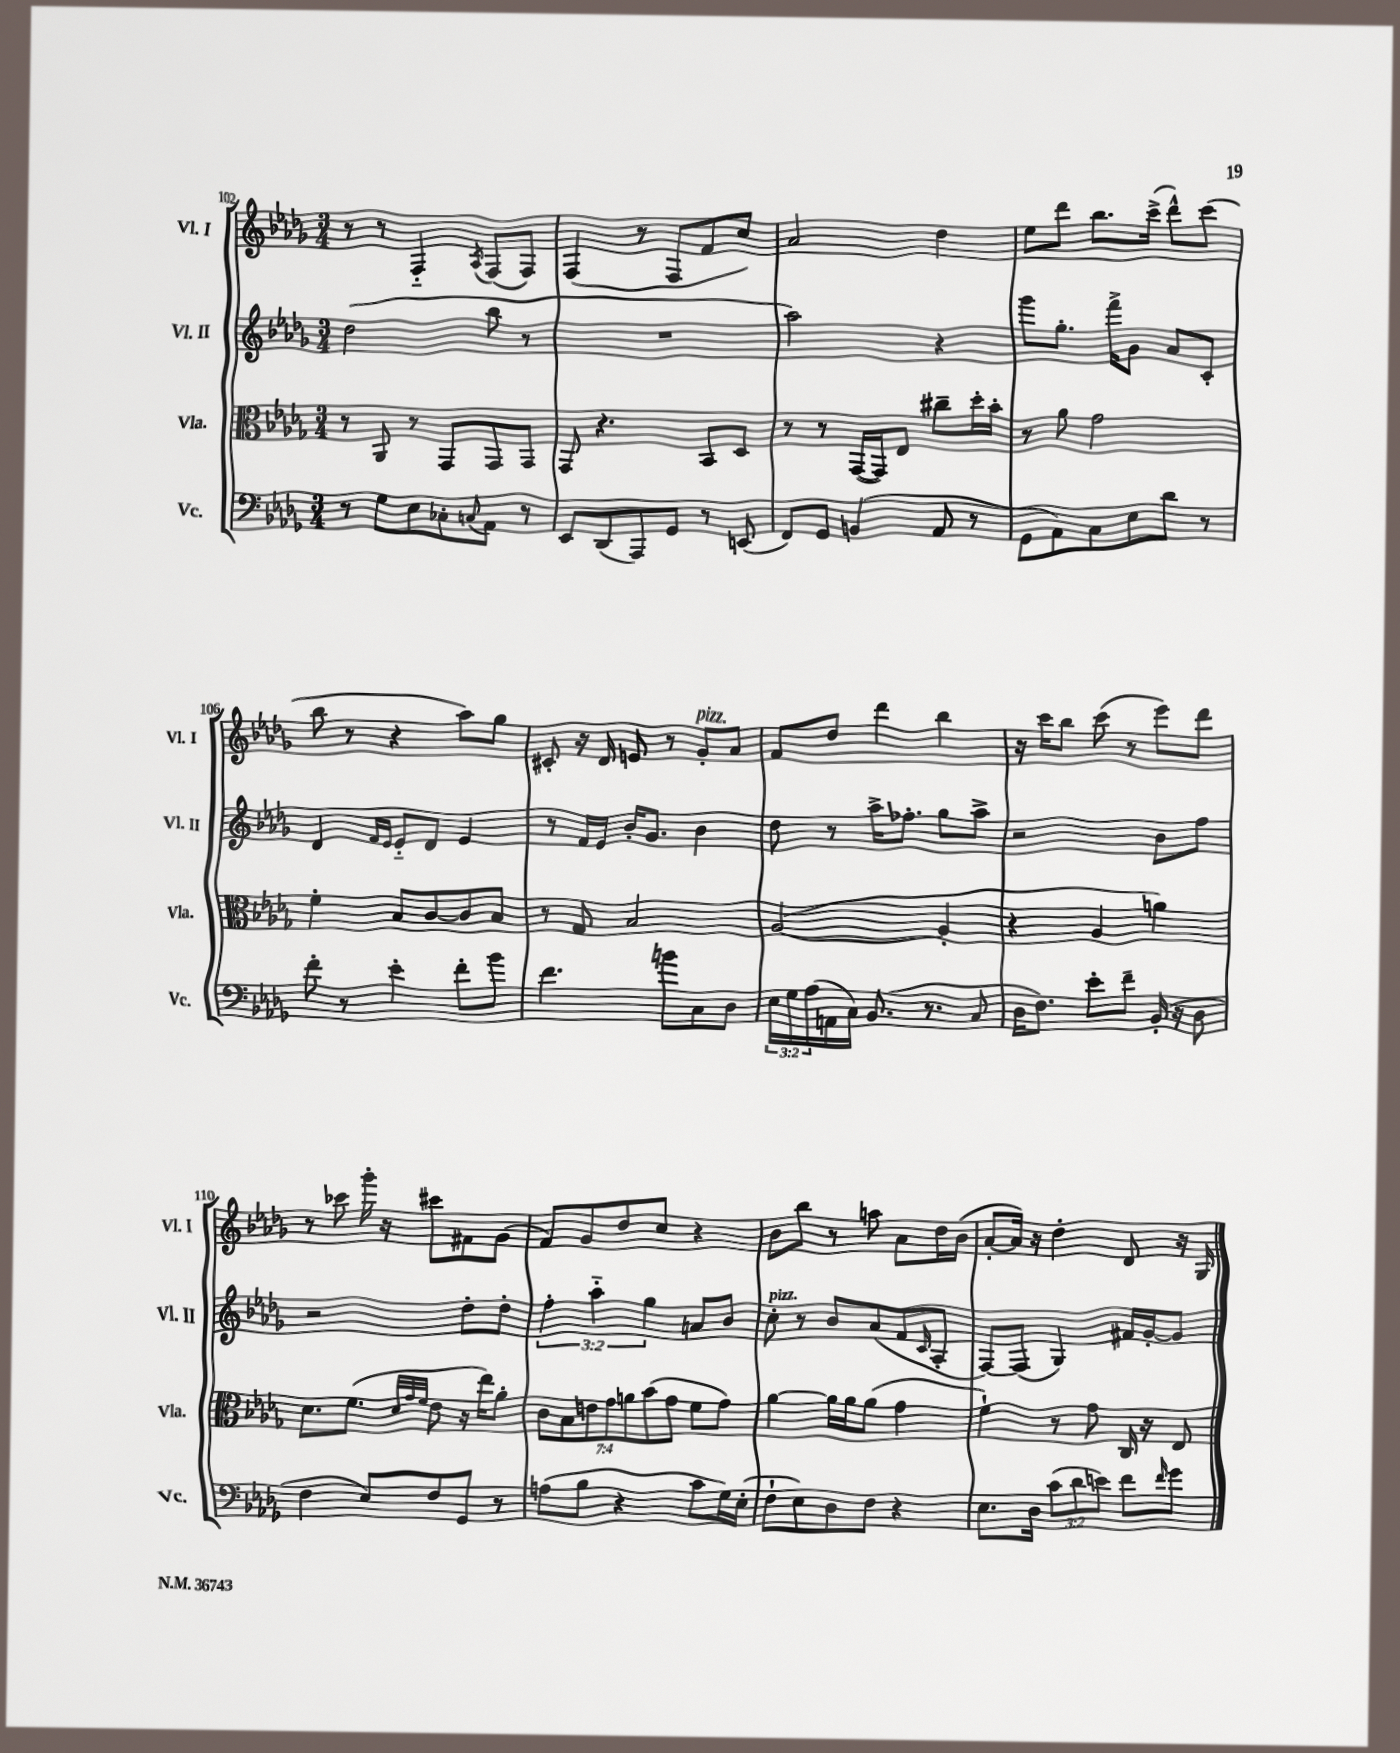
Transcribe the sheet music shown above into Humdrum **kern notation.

**kern	**kern	**kern	**kern
*part4	*part3	*part2	*part1
*staff4	*staff3	*staff2	*staff1
*I"Vc.	*I"Vla.	*I"Vl. II	*I"Vl. I
*I'Vc.	*I'Vla.	*I'Vl. II	*I'Vl. I
*clefF4	*clefC3	*clefG2	*clefG2
*k[b-e-a-d-g-]	*k[b-e-a-d-g-]	*k[b-e-a-d-g-]	*k[b-e-a-d-g-]
*M3/4	*M3/4	*M3/4	*M3/4
=102	=102	=102	=102
8r	8r	(2dd-\	8r
8G-\L	8AA-/	.	8r
8E-\	8r	.	4F/
8C-X'\	8GG-/L	.	.
8qqCn/	.	.	8qA-/
8AA-\J	8GG-/	8bb-\	(8F/L
8r	8GG-/J	8r	8F/J)
=103	=103	=103	=103
8EE-/L	8GG-/	2.r	(4F/
(8DD-/	4.r	.	.
8AAA-/)	.	.	8r
8GG-/J	.	.	8F/L
8r	8BB-/L	.	8f/
(8EEn/	8D-/J	.	8cc/J)
=104	=104	=104	=104
8FF/L)	8r	2aa-\)	2a-/
8GG-/J	8r	.	.
(4BBn/	([16GG-/LL	.	.
.	16GG-/J])	.	.
.	8E-/J	.	.
8AA-/	8cc#X~\L	4r	4dd-\
8r	16dd-'\L	.	.
.	16b-'\JJ	.	.
=105	=105	=105	=105
8GG-\L	8r	8ggg-\L	8ee-\L
8AA-\)	8a-\	8.gg-'\J	8ddd-\J
8C\	2g-\	.	8.bb-\L
.	.	16fff^\KL	.
8E-\	.	8g-\J	.
.	.	.	(16ccc^\Jk
8d-\J	.	8a-/L	8ddd-^^\L)
8r	.	8c'/J	(8ccc\J
!!LO:LB:g=z
=106	=106	=106	=106
8f'\	4f'\	4d-/	8bb-\
8r	.	.	8r
.	.	16qqf/LL	.
.	.	16qqe-/JJ	.
4e-'\	8B-/L	8e-/L	4r
.	[8c/	8d-/J	.
8f'\L	8c/]	4e-/	8aa-\L)
8b-\J	8B-/J	.	8gg-\J
=107	=107	=107	=107
4.f\	8r	8r	8c#X'/
.	8G-/	16f/LL	16r
.	.	16e-/JJ	16d-/
.	2B-/	16b-'/KL	8en/
.	.	8.g-/J	.
8bn\L	.	.	8r
!	!	!	!LO:TX:a:i:t=pizz.
8C\	.	4b-\	8g-'/L
8D-\J	.	.	8a-/J
=108	=108	=108	=108
24E-\LL	([2A-/	8dd-\	8f/L
24G-\	.	.	.
(24A-\	.	.	.
16AAn\	.	8r	8dd-/J
16C\JJ)	.	.	.
(8.BB-/	.	16aa-^\KL	4ddd-\
.	.	8.ff-X'\J	.
8.r	.	.	.
.	4A-'/]	8gg-\L	4bb-\
8C/	.	8aa-^\J	.
=109	=109	=109	=109
16D-\KL	4r	2r	16r
8.F\J)	.	.	16ccc\KL
.	.	.	8bb-\J
8e-'\L	4A-/	.	(8ccc\
8f~\J	.	.	8r
(16BB-'/	4an\)	8b-\L	8eee-\L)
16r	.	.	.
8D-\	.	8ff\J	8ddd-\J
!!LO:LB:g=z
=110	=110	=110	=110
4F\	8.d-\L	2r	8r
.	.	.	8ccc-X\
.	(8.f\J	.	.
8E-/L)	.	.	16ggg-'\
.	.	.	16r
.	32qqd-/LLL	.	.
.	32qqg-/	.	.
.	32qqf/JJJ	.	.
8F/	8e-\	.	8ccc#X\L
8GG-/J	16r	8dd-'\L	8f#X\
.	16ee-\KL)	.	.
8r	8a-'\J	8dd-'\J	(8g-\J
=111	=111	=111	=111
(8An\L	14c\L	6ff'\	8f/L)
.	14B-\	.	.
8B-\J	.	.	8g-/
.	14en\	.	.
.	.	6aa-\	.
.	14g-\	.	.
4r	.	.	8dd-/
.	14an\	.	.
.	.	6gg-\	.
.	(14b-\	.	.
.	.	.	8cc/J
.	14g-\J	.	.
8c\L	8f\L	8an/L	4r
16G-\L)	8g-\J)	8b-/J	.
(16E-'\JJ	.	.	.
=112	=112	=112	=112
!	!	!LO:TX:a:i:t=pizz.	!
8F`\L	[4a-\	8cc'\	8b-\L
8E-\)	.	8r	8bb-\J
8D-\	16a-\LL]	8b-/L	8r
.	16a-\J	.	.
8F\J	(8a-\J	(8a-/	8aan\
4r	4g-\	8f/	8a-\L
.	.	16qqc/	.
.	.	8A-'/J	16dd-\L
.	.	.	(16b-\JJ
=113	=113	=113	=113
8.E-\L	4f`\)	[8F/L)	[8a-'/L
.	.	(8F/J]	16a-/Jk])
16D-\Jk	.	.	16r
(12c\L	8r	4G-/)	4dd-'\
12d-\	.	.	.
.	8g-\	.	.
12en\J)	.	.	.
8f\L	16C/	16f#X/LL	8d-/
.	16r	[16g-'/J	.
16qqf/	.	.	.
8g-\J	8E-/	8g-/J]	16r
.	.	.	16G-/
==	==	==	==
*-	*-	*-	*-
